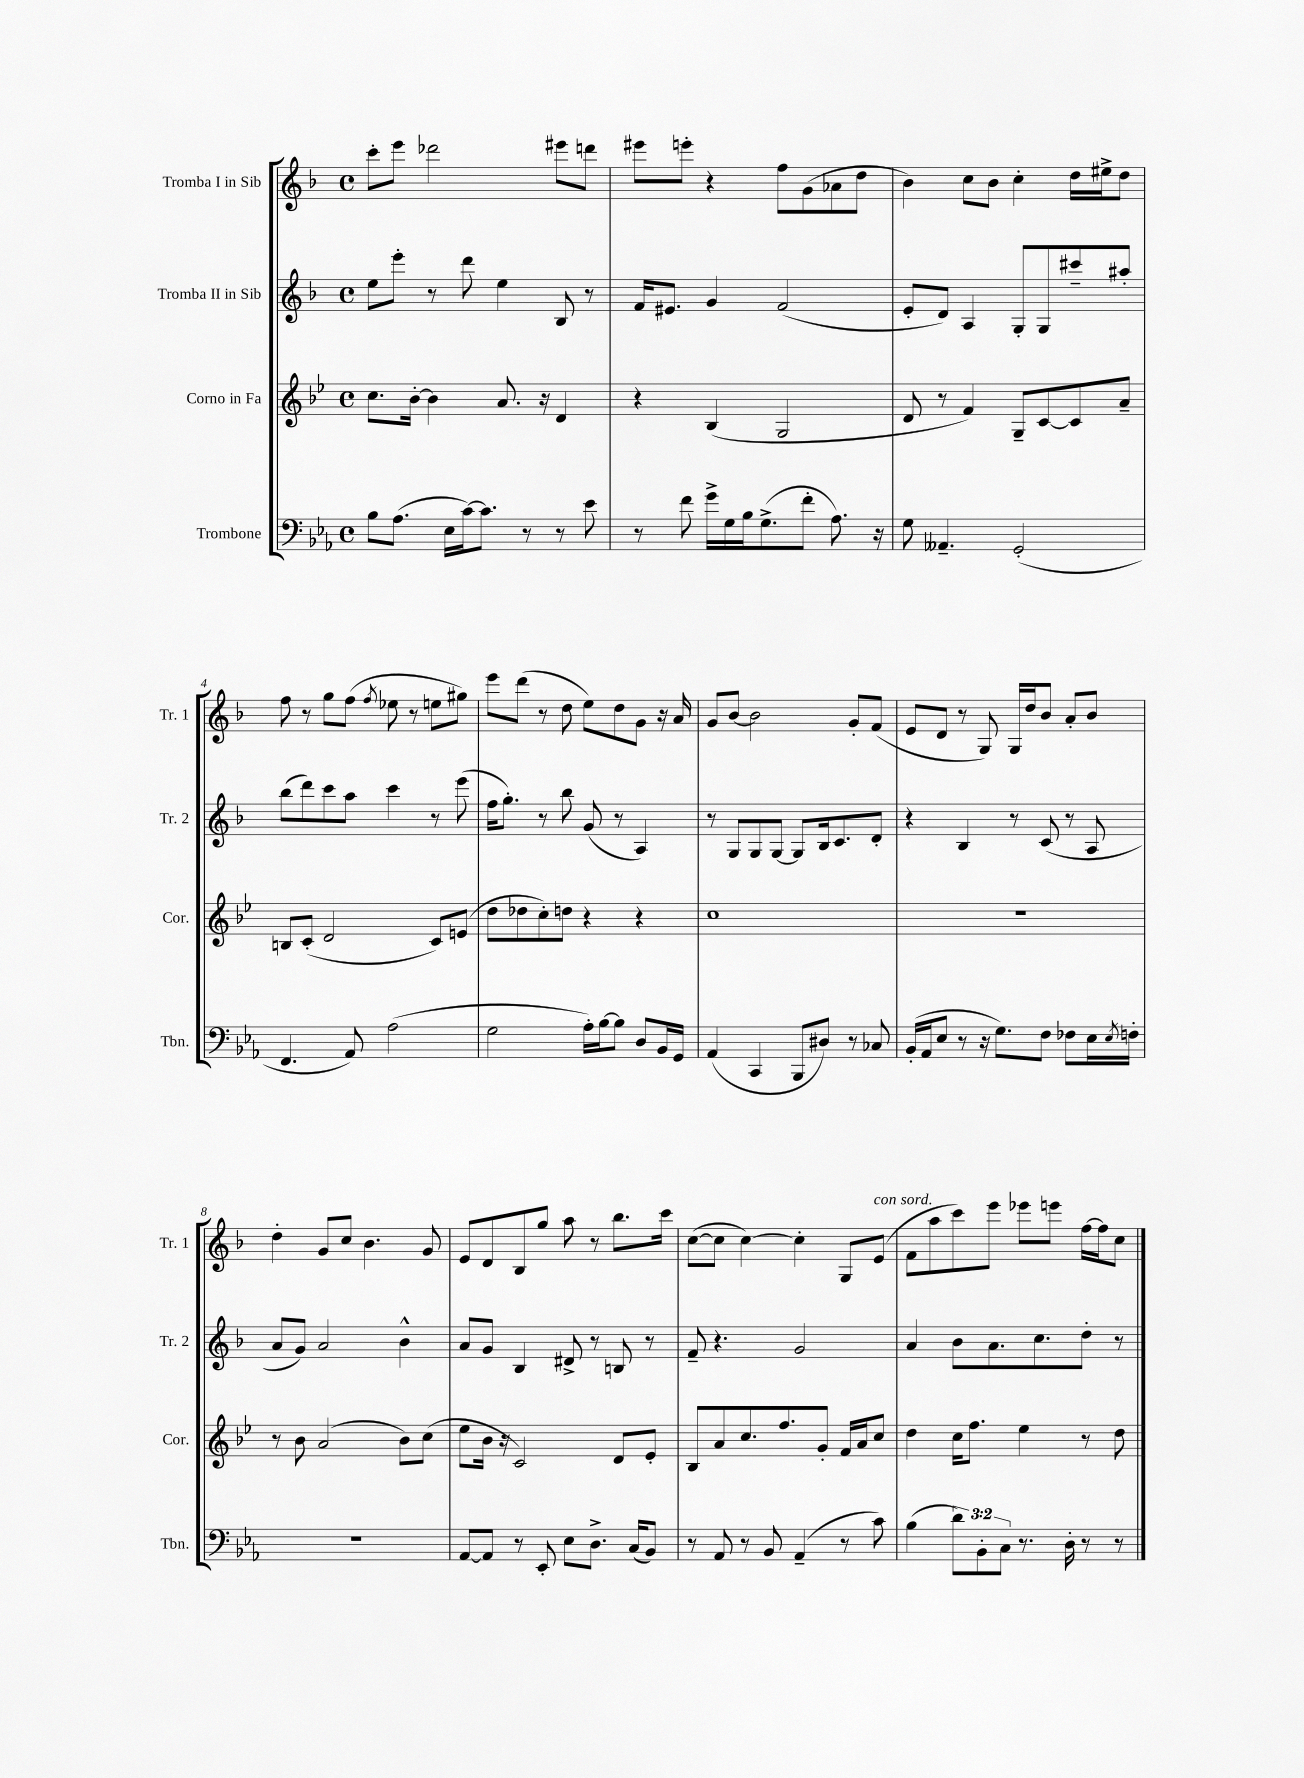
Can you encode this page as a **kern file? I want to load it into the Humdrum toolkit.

**kern	**kern	**kern	**kern
*staff4	*staff3	*staff2	*staff1
*clefF4	*clefG2	*clefG2	*clefG2
*k[b-e-a-]	*k[b-e-]	*k[b-]	*k[b-]
*M4/4	*M4/4	*M4/4	*M4/4
*met(c)	*met(c)	*met(c)	*met(c)
8B-\L	8.cc\L	8ee\L	8ccc'\L
(8.A-\J	.	8eee'\J	8eee\J
.	[16b-'\Jk	.	.
.	4b-\]	8r	2ddd-\
16E-\LL	.	.	.
[16c\J)	.	8ddd\	.
8.c\]J	.	.	.
.	8.a/	4ee\	.
8r	.	.	.
.	16r	.	.
8r	4d/	8B-/	8eee#\L
8e-\	.	8r	8ddd\J
=	=	=	=
8r	4r	16f/LK	8eee#\L
.	.	8.e#/J	.
8f\	.	.	8eee'\J
16g^\LL	(4B-/	4g/	4r
16G\	.	.	.
16B-\J	.	.	.
(8.G^\	.	.	.
.	2G/	(2f/	8ff\L
8f'\J	.	.	(8g\
8.A-\)	.	.	8a-\
.	.	.	8dd\J
16r	.	.	.
=	=	=	=
8G\	8d/	8e'/L	4b-\)
4.AA--~/	8r	8d/J)	.
.	4f/)	4A/	8cc\L
.	.	.	8b-\J
(2GG'/	8G~/L	8G'/L	4cc'\
.	[8c/	8G/	.
.	8c/]	8ccc#~/	16dd\LL
.	.	.	16ee#^\J
.	8a~/J	8aa#'/J	8dd\J
=	=	=	=
4.FF/	8B/L	(8bb-\L	8ff\
.	(8c'/J	8ddd\)	8r
.	2d/	8ccc\	8gg\L
8AA-/)	.	8aa\J	(8ff\J
.	.	.	8qff/
(2A-\	.	4ccc\	8ee-\
.	.	.	8r
.	8c/L)	8r	8ee\L
.	(8e/J	(8eee\	8gg#\J)
=	=	=	=
2G\	8dd\L	16ff\LK	8eee\L
.	.	8.gg'\J)	.
.	8dd-\	.	(8ddd\J
.	8cc'\)	8r	8r
.	8dd\J	8bb-\	8dd\
16A-'\LL)	4r	(8g/	8ee\L)
[16B-\J	.	.	.
8B-\]J	.	8r	8dd\
8D/L	4r	4A/)	8g\J
16BB-/L	.	.	16r
16GG/JJ	.	.	16a/
=	=	=	=
(4AA-/	1cc	8r	8g/L
.	.	8G/L	[8b-/J
4CC/	.	8G/	2b-\]
.	.	[8G/J	.
8BBB-/L	.	8G/]L	.
8D#/J)	.	16B-/k	.
.	.	8.c/	.
8r	.	.	8g'/L
8C-/	.	8d'/J	(8f/J
=	=	=	=
(16BB-'/LL	1r	4r	8e/L
16AA-/J	.	.	.
8E-/J	.	.	8d/J
8r	.	4B-/	8r
16r	.	.	8G/)
8.G\L)	.	.	.
.	.	8r	16G/LL
.	.	.	16dd/J
8F\J	.	(8c/	8b-/J
8F-\L	.	8r	8a'/L
16E-\L	.	8A/	8b-/J
8qE-/	.	.	.
16F'\JJ	.	.	.
=	=	=	=
1r	8r	8a/L	4dd'\
.	8b-\	8g/J)	.
.	(2a/	2a/	8g/L
.	.	.	8cc/J
.	.	.	4.b-\
.	8b-\L)	4b-^^\	.
.	(8cc\J	.	8g/
=	=	=	=
[8AA-/L	8ee-\L	8a/L	8e/L
8AA-/]J	16b-\Jk	8g/J	8d/
.	16r	.	.
8r	2c/)	4B-/	8B-/
8EE-'/	.	.	8gg/J
8E-\L	.	8d#^/	8aa\
8.D^\J	.	8r	8r
.	8d/L	8B/	8.bb-\L
(16C/LK	.	.	.
8BB-/J)	8e-'/J	8r	.
.	.	.	16ccc\Jk
=	=	=	=
8r	8B-/L	8f~/	([8cc\L
8AA-/	8a/	4.r	8cc\]J
8r	8.cc/	.	[4cc\)
8BB-/	.	.	.
.	8.ff/	.	.
(4AA-~/	.	2g/	4cc'\]
.	8g'/J	.	.
8r	16f/LL	.	8G/L
.	16a/J	.	.
8c\)	8cc/J	.	(8e/J
=	=	=	=
(4B-\	4dd\	4a/	8f\L
.	.	.	8aa\
12d\L)	16cc\LK	8b-\L	8ccc\)
.	8.ff\J	.	.
12BB-'\	.	.	.
.	.	8.a\	8eee\J
12C\J	.	.	.
8.r	4ee-\	.	8eee-\L
.	.	8.cc\	.
.	.	.	8eee\J
16D'\	.	.	.
8r	8r	8dd'\J	[16ff\LL
.	.	.	16ff\]J
8r	8dd\	8r	8cc\J
==	==	==	==
*-	*-	*-	*-
